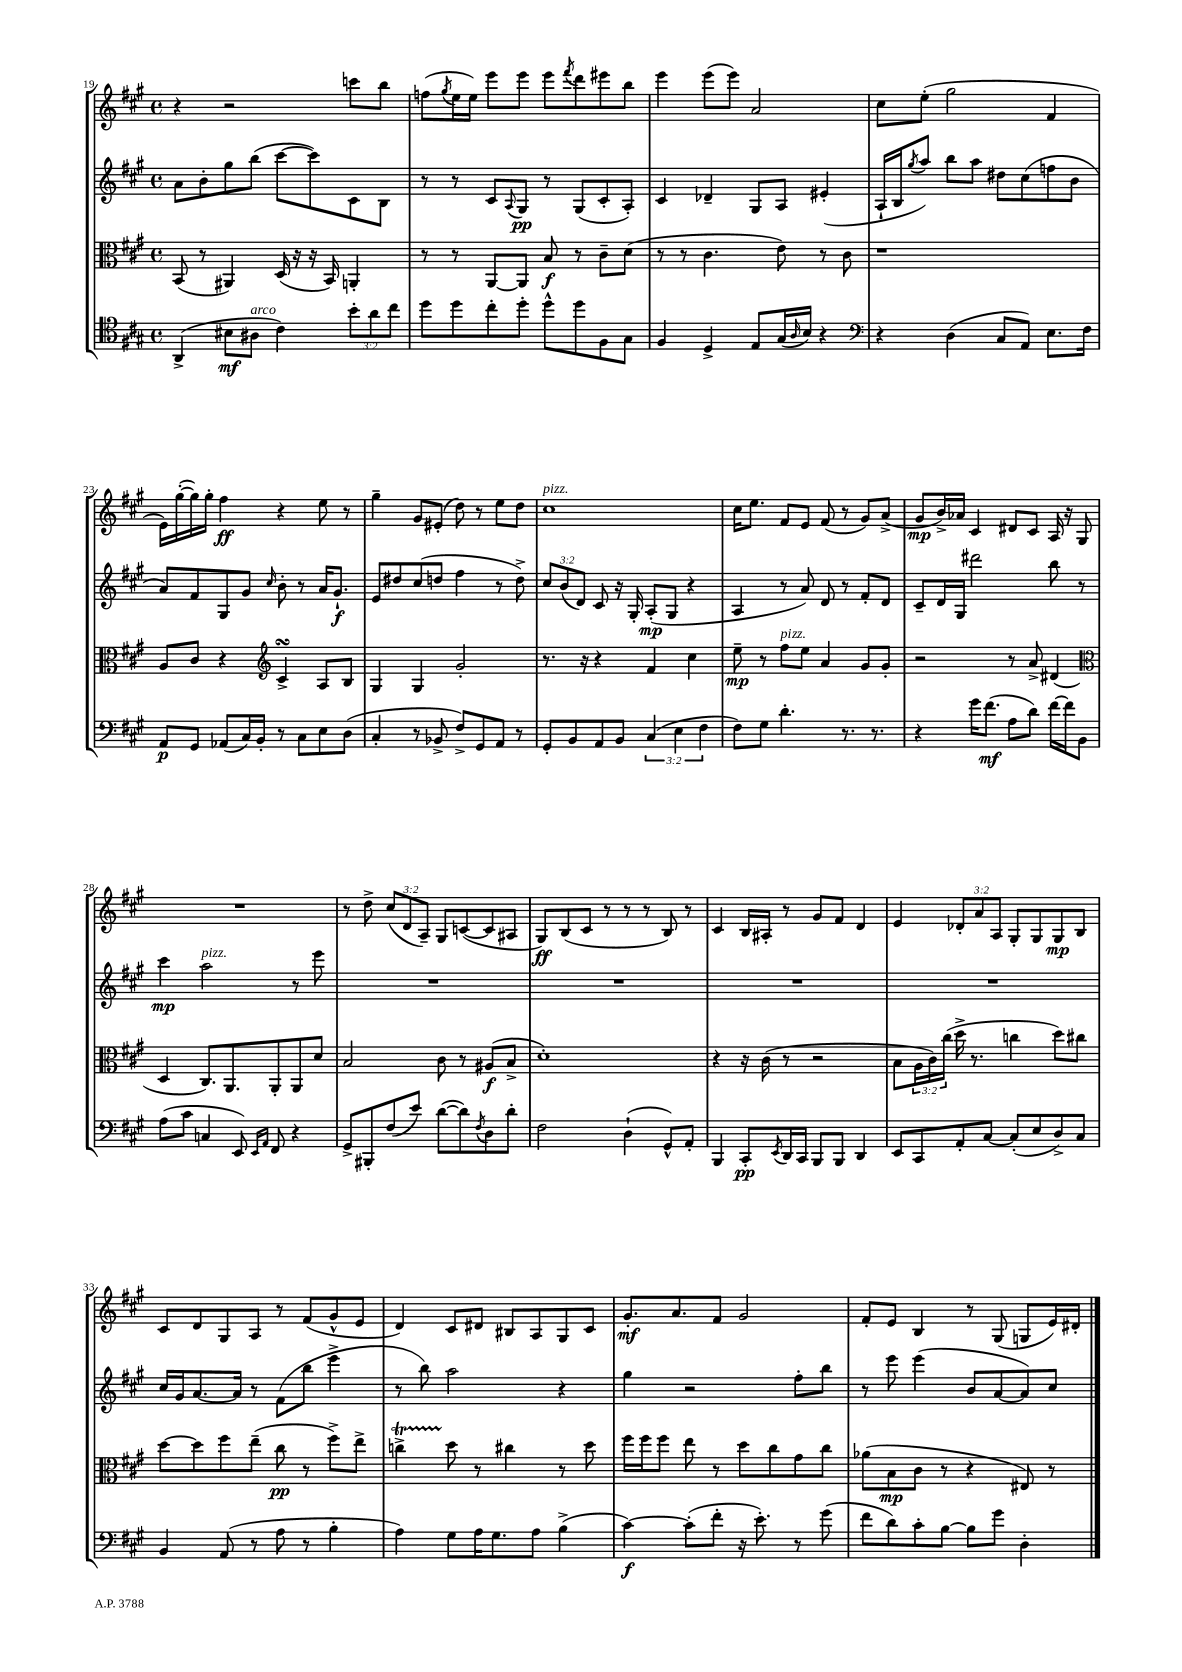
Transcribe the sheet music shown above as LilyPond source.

<<
\new StaffGroup <<
\new Staff = "s0" {
    \clef treble \key a \major \defaultTimeSignature \time 4/4 \override Staff.TupletNumber.text = #tuplet-number::calc-fraction-text
    r4 r2 c'''8 b''8 |
    f''8( \acciaccatura { gis''8 } e''16 e''16) e'''8 e'''8 e'''8 \acciaccatura { fis'''8 } d'''8 eis'''8 b''8 |
    e'''4 e'''8( e'''8) a'2 |
    cis''8 e''8-.( gis''2 fis'4 |
    e'16) gis''16~-.( gis''16) gis''16-. fis''4\ff r4 e''8 r8 |
    gis''4-- gis'8 eis'8-.( d''8) r8 e''8 d''8 |
    cis''1^\markup { \italic "pizz." } |
    cis''16 e''8. fis'8 e'8 fis'8( r8 gis'8) a'8->( |
    gis'8\mp b'16->) aes'16 cis'4 dis'8 cis'8 a16 r16 gis8 |
    R1 |
    r8 d''8-> \tuplet 3/2 { cis''8( d'8 a8--) } gis8 c'8~( c'8 ais8 |
    gis8\ff) b8( cis'8 r8 r8 r8 b8) r8 |
    cis'4 b16 ais16-. r8 gis'8 fis'8 d'4 |
    e'4 \tuplet 3/2 { des'8-. a'8 a8 } gis8-. gis8 gis8\mp b8 |
    cis'8 d'8 gis8 a8 r8 fis'8( gis'8-^ e'8 |
    d'4) cis'8 dis'8 bis8 a8 gis8 cis'8 |
    gis'8.-.\mf a'8. fis'8 gis'2 |
    fis'8-. e'8 b4 r8 gis8( g8 e'16) dis'16-. \bar "|." |
}
\new Staff = "s1" {
    \clef treble \key a \major \defaultTimeSignature \time 4/4 \override Staff.TupletNumber.text = #tuplet-number::calc-fraction-text
    a'8 b'8-. gis''8 b''8( cis'''8~ cis'''8) cis'8 b8 |
    r8 r8 cis'8 \appoggiatura { a8 } gis8\pp r8 gis8( cis'8-. a8-.) |
    cis'4 des'4-- gis8 a8 eis'4-.( |
    a16-! b16 \acciaccatura { gis''8 } a''8) b''8 a''8 dis''8 cis''8( f''8 b'8 |
    a'8) fis'8 gis8 gis'8 \grace { cis''16 } b'8-. r8 a'16 gis'8.-!\f |
    e'8 dis''8 cis''8( d''8 fis''4 r8 d''8->) |
    \tuplet 3/2 { cis''8 b'8( d'8) } cis'8 r16 gis16-. a8-.\mp( gis8 r4 |
    a4 r8 a'8) d'8 r8 fis'8-. d'8 |
    cis'8-- d'16 gis16 dis'''2 b''8 r8 |
    cis'''4\mp a''2^\markup { \italic "pizz." } r8 e'''8 |
    R1 |
    R1 |
    R1 |
    R1 |
    cis''16 gis'16 a'8.~ a'16 r8 fis'8( b''8 e'''4-> |
    r8 b''8) a''2 r4 |
    gis''4 r2 fis''8-. b''8 |
    r8 e'''8 e'''4( b'8 a'8~ a'8) cis''8 \bar "|." |
}
\new Staff = "s2" {
    \clef alto \key a \major \defaultTimeSignature \time 4/4 \override Staff.TupletNumber.text = #tuplet-number::calc-fraction-text
    b,8( r8 ais,4) d16( r16 r16 b,16) a,4-. |
    r8 r8 a,8~ a,8 b8\f r8 cis'8-- d'8( |
    r8 r8 cis'4. e'8) r8 cis'8 |
    r1 |
    a8 cis'8 r4 \clef treble cis'4->\turn a8 b8 |
    gis4 gis4 gis'2-. |
    r8. r16 r4 fis'4 cis''4 |
    e''8--\mp r8 fis''8^\markup { \italic "pizz." } e''8 a'4 gis'8 gis'8-. |
    r2 r8 a'8-> dis'4( |
    \clef alto d4 cis8.) a,8. a,8-. a,8 d'8 |
    b2 cis'8 r8 ais8\f( b8-> |
    d'1-.) |
    r4 r16 cis'16( r8 r2 |
    b8 \tuplet 3/2 { a16 cis'16) cis''16( } d''16-> r8. c''4 d''8) cis''8 |
    d''8~ d''8 fis''8 e''8--( cis''8\pp r8 fis''8->) e''8-> |
    c''4->\startTrillSpan d''8\stopTrillSpan r8 cis''4 r8 d''8 |
    fis''16 fis''16 fis''8 e''8 r8 d''8 cis''8 gis'8 cis''8 |
    aes'8( b8\mp cis'8 r8 r4 eis8) r8 \bar "|." |
}
\new Staff = "s3" {
    \clef tenor \key a \major \defaultTimeSignature \time 4/4 \override Staff.TupletNumber.text = #tuplet-number::calc-fraction-text
    a,4->( bis8\mf ais8^\markup { \italic "arco" } cis'4) \tuplet 3/2 { b'8-. a'8 cis''8 } |
    d''8 d''8 cis''8-. d''8-. d''8-^ d''8 fis8 gis8 |
    fis4 d4-> e8 gis16( \grace { a16 } b16) r4 |
    \clef bass r4 d4( cis8 a,8) e8. fis16 |
    a,8\p gis,8 aes,8( cis16) b,16-. r8 cis8 e8 d8( |
    cis4-. r8 bes,8-> fis8->) gis,8 a,8 r8 |
    gis,8-. b,8 a,8 b,8 \tuplet 3/2 { cis4( e4 fis4 } |
    fis8) gis8 d'4.-. r8. r8. |
    r4 gis'16 fis'8.\mf( a8 d'8) fis'16~ fis'16 b,8 |
    a8( cis'8 c4 e,8) \grace { e,16 a,16 } fis,8 r4 |
    gis,8-> bis,,8-. fis8( e'8) d'8~( d'8) \acciaccatura { fis8 } d8 d'8-. |
    fis2 d4-!( gis,8-^) a,8-. |
    b,,4 cis,8-.\pp \acciaccatura { e,8 } d,16 cis,16 b,,8 b,,8 d,4 |
    e,8 cis,8 a,8-. cis8~ cis8-.( e8 d8->) cis8 |
    b,4 a,8( r8 a8 r8 b4-. |
    a4) gis8 a16 gis8. a8 b4->( |
    cis'4~\f) cis'8-.( fis'8-. r16 e'8.-.) r8 gis'8( |
    fis'8 d'8) cis'8-. b8~ b8 gis'8 d4-. \bar "|." |
}
>>
>>
\layout { \context { \Score currentBarNumber = #19 } }
